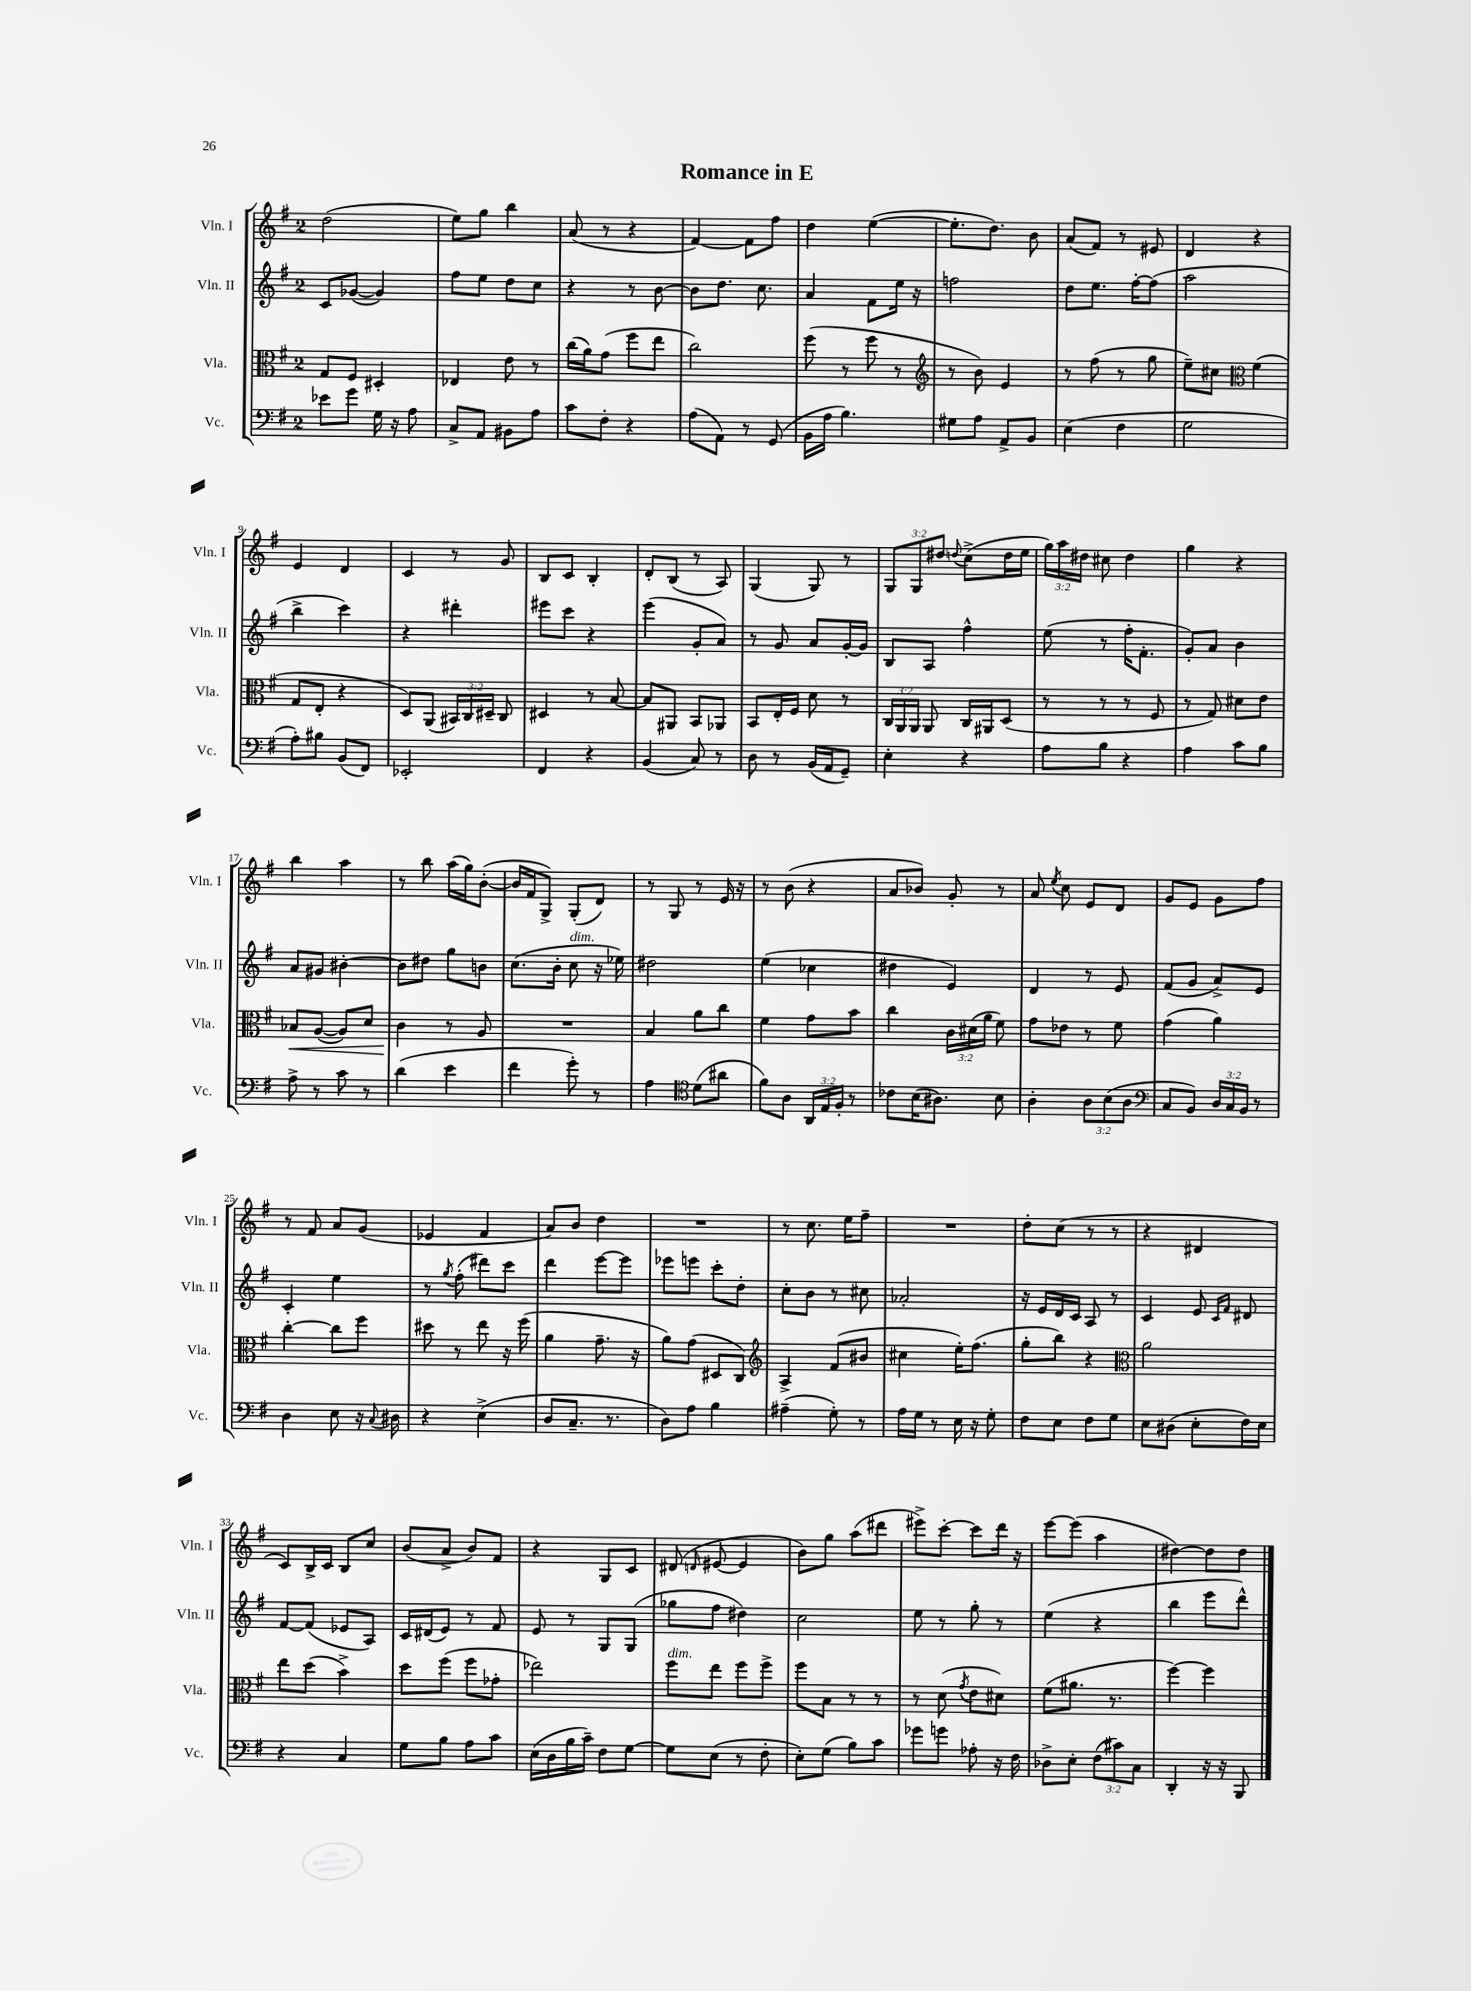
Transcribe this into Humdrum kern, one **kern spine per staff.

**kern	**kern	**kern	**kern
*staff4	*staff3	*staff2	*staff1
*clefF4	*clefC3	*clefG2	*clefG2
*k[f#]	*k[f#]	*k[f#]	*k[f#]
*M2/4	*M2/4	*M2/4	*M2/4
8e-\L	8G/L	8c/L	(2dd\
8g\J	8F#/J	([8g-/J	.
16G\	4D#'/	4g-/])	.
16r	.	.	.
8A\	.	.	.
=	=	=	=
8C^/L	4E-/	8ff#\L	8ee\L)
8AA/J	.	8ee\J	8gg\J
8BB#\L	8e\	8dd\L	4bb\
8A\J	8r	8cc\J	.
=	=	=	=
8c\L	(16cc\LL	4r	(8a/
.	16a\J)	.	.
8F#'\J	(8g\J	.	8r
4r	8ff#\L	8r	4r
.	8ee\J	[8b\	.
=	=	=	=
(8A\L	2cc\)	8b\]L	[4f#/)
8AA\J)	.	8.dd\J	.
8r	.	.	8f#\]L
.	.	8.cc\	.
(8GG/	.	.	8ff#\J
=	=	=	=
16BB\LL	(8ff#\	4a/	4dd\
16A\JJ	.	.	.
4.B\)	8r	.	.
.	8ff#\	8f#\L	([4ee\
.	8r	16ee\Jk	.
.	.	16r	.
=	=	=	=
*	*clefG2	*	*
8G#\L	8r	2ff\	8.ee'\]L
8A\J	8b\)	.	.
.	.	.	8.dd\J)
8AA^/L	4e/	.	.
8BB/J	.	.	8b\
=	=	=	=
(4E\	8r	8dd\L	(8a/L
.	(8ff#\	8.ee\J	8f#/J)
4F#\	8r	.	8r
.	.	[16ff#'\LK	.
.	8gg\	(8ff#\]J	8e#/
=	=	=	=
2G\	8ee~\L)	2aa\	4d/
.	8cc#\J	.	.
*	*clefC3	*	*
.	(4f#\	.	4r
=	=	=	=
8A'\L)	8G/L	4bb^\	4e/
8B#\J	8E'/J	.	.
(8BB/L	4r	4ccc\)	4d/
8FF#/J)	.	.	.
=	=	=	=
2EE-'/	8D/L)	4r	4c/
.	(8AA/J	.	.
.	24BB#/LL)	4ddd#'\	8r
.	24C/	.	.
.	24D#~/JJ	.	.
.	8C/	.	8g/
=	=	=	=
4FF#/	4D#/	8eee#\L	8B/L
.	.	8ccc\J	8c/J
4r	8r	4r	4B'/
.	[8B/	.	.
=	=	=	=
(4BB/	8B/]L	(4eee\	8d'/L
.	8AA#/J	.	(8B/J
8C/)	8BB/L	8g'/L	8r
8r	8AA-/J	8a/J)	8A/)
=	=	=	=
8D\	8BB/L	8r	(4G/
8r	16E'/L	8g/	.
.	16F#/JJ	.	.
(16BB/LL	8d\	8a/L	8G/)
16AA/J	.	.	.
8GG~/J)	8r	[16g'/L	8r
.	.	16g/]JJ	.
=	=	=	=
4E'\	24C/LL	8B/L	12G/L
.	24AA/	.	.
.	24AA/JJ	.	12G/
.	8AA/	8A/J	.
.	.	.	12dd#/J
.	.	.	8qqdd/
4r	16C/LL	4ff#^^\	(8cc^\L
.	16AA#/J	.	.
.	(8D/J	.	16dd\L
.	.	.	16ee\JJ
=	=	=	=
8A\L	8r	(8ee\	24gg\LL)
.	.	.	24aa\
.	.	.	24dd#\JJ
8B\J	8r	8r	8cc#\
4r	8r	16ff#'\LK	4dd#\
.	.	8.f#'\J	.
.	8F#/	.	.
=	=	=	=
4A\	8r	8g'/L)	4gg\
.	8G/)	8a/J	.
8c\L	8d#\L	4b\	4r
8B\J	8e\J	.	.
=	=	=	=
8A^\	8B-/L	8a/L	4bb\
8r	([8A/J	8g#/J	.
8c\	8A/]L)	[4b#'\	4aa\
8r	8d/J	.	.
=	=	=	=
(4d\	4c\	8b#\]L	8r
.	.	8dd#\J	8bb\
4e\	8r	8gg\L	(16aa\LL
.	.	.	16gg\J)
.	8A/	8b\J	([8b'\J
=	=	=	=
4f#\	2r	(8.cc\L	16b/]LL
.	.	.	16f#/J
.	.	.	8G^/J)
.	.	16b'\Jk	.
8g'\)	.	8cc\	(8G'/L
8r	.	16r	8d/J)
.	.	16ee-\)	.
=	=	=	=
4A\	4B/	2dd#\	8r
.	.	.	8G/
*clefC4	*	*	*
(8d\L	8a\L	.	8r
8a#\J	8cc\J	.	16e/
.	.	.	16r
=	=	=	=
8f#\L)	4f#\	(4ee\	8r
8A\J	.	.	(8b\
24AA/LL	8g\L	4cc-\	4r
24E/	.	.	.
24F#'/JJ	.	.	.
8r	8b\J	.	.
=	=	=	=
8c-\L	4cc\	4dd#\	8a/L
(16B\K	.	.	8b-/J)
8.A#\J)	.	.	.
.	24c\LL	4e/)	8g'/
.	(24d#\	.	.
.	24a\JJ	.	.
8B\	8f#\)	.	8r
=	=	=	=
4A'\	8g\L	4d/	8a/
.	.	.	8qee/
.	8e-\J	.	8cc\
12A\L	8r	8r	8e/L
(12B\	.	.	.
.	8f#\	8e/	8d/J
12A\J	.	.	.
=	=	=	=
*clefF4	*	*	*
8C/L	(4g\	(8f#/L	8g/L
8BB/J)	.	8g/J	8e/J
24D/LL	4a\)	8a^/L)	8g\L
24C/	.	.	.
24BB/JJ	.	.	.
8r	.	8e/J	8ff#\J
=	=	=	=
4D\	[4cc'\	4c'/	8r
.	.	.	8f#/
8E\	8cc\]L	4ee\	8a/L
16r	8ff#\J	.	(8g/J
8qqC/	.	.	.
16D#\	.	.	.
=	=	=	=
4r	8dd#\	8r	4e-/
.	.	8qgg/	.
.	8r	(8ff#'\	.
(4E^\	8ee\	8ddd#\L)	4f#/
.	16r	8ccc\J	.
.	(16ff#\	.	.
=	=	=	=
8D/L	4a\	4ddd\	8a/L)
8.C~/J	.	.	8b/J
.	8.g~\	[8eee\L	4dd\
8.r	.	.	.
.	.	8eee\]J	.
.	16r	.	.
=	=	=	=
8D\L)	8a\L)	8eee-\L	2r
8A\J	(8g\J	8eee\J	.
4B\	8D#/L	8ccc'\L	.
.	8C/J)	8dd'\J	.
=	=	=	=
*	*clefG2	*	*
(4A#~\	4A^/	8cc'\L	8r
.	.	8b\J	8.cc\
8G'\)	(8f#/L	8r	.
.	.	.	16ee\LK
8r	8b#/J	8cc#\	8ff#~\J
=	=	=	=
16A\LL	4cc#\	2a-'/	2r
16G\JJ	.	.	.
8r	.	.	.
16E\	16ee'\LK)	.	.
16r	(8.ff#\J	.	.
8G'\	.	.	.
=	=	=	=
8F#\L	8gg'\L	16r	8dd'\L
.	.	16e/LL	.
8E\J	8bb\J)	16d/	(8cc\J
.	.	16c/JJ	.
8F#\L	4r	8A/	8r
8G\J	.	8r	8r
=	=	=	=
*	*clefC3	*	*
8E\L	2a\	4c/	4r
(8D#\J	.	.	.
8E'\L	.	8e/	4d#/
.	.	16qqc/LL	.
.	.	16qqf#/JJ	.
16F#\L)	.	8d#/	.
16E\JJ	.	.	.
=	=	=	=
4r	8ee\L	[8f#/L	8c/L)
.	(8dd\J	(8f#/]J	16B^/L
.	.	.	16c/JJ
4C/	4b^\)	8e-/L	8B/L
.	.	8A/J)	8cc/J
=	=	=	=
8G\L	8dd\L	16c/LL	(8b/L
.	.	(16d#/J	.
8B\J	(8ff#\J	8e/J)	8a^/J
8A\L	8ff#\L	8r	8b/L)
8c\J	8g-'\J	8f#/	8f#/J
=	=	=	=
(16E\LL	2ee-\)	8e/	4r
16D\	.	.	.
16B\	.	8r	.
16c~\JJ)	.	.	.
8F#\L	.	8G/L	8G/L
[8G\J	.	(8G/J	8c/J
=	=	=	=
8G\]L	8ff#\L	8gg-\L	(8d#/
.	.	.	16qqd/
(8E\J	8ee\J	8ff#\J	[8e#/
8r	8ff#\L	4dd#\)	4e#/]
8F#'\	8ff#^\J	.	.
=	=	=	=
8E'\L)	8ff#\L	2cc\	8b\L)
(8G\J	8B\J	.	8gg\J
8B\L)	8r	.	(8aa\L
8c\J	8r	.	8ddd#\J
=	=	=	=
8g-\L	8r	8ee\	8eee#^\L)
8g\J	(8d\	8r	[8ccc'\J
.	8qg/	.	.
8A-'\	8e\L	8gg'\	8ccc\]L
16r	8d#\J)	8r	16ddd\Jk
16F#\	.	.	16r
=	=	=	=
8D-^\L	(8f#\L	(4ee\	[8eee\L
8E'\J	8.a#\J	.	(8eee\]J
(12F#\L	.	4r	4aa\
.	8.r	.	.
12c#\)	.	.	.
12C\J	.	.	.
=	=	=	=
4DD'/	[4ff#\)	4bb\	[4dd#\)
16r	4ff#\]	8eee\L	8dd#\]L
16r	.	.	.
8BBB/	.	8ddd^^\J)	8dd#\J
==	==	==	==
*-	*-	*-	*-
